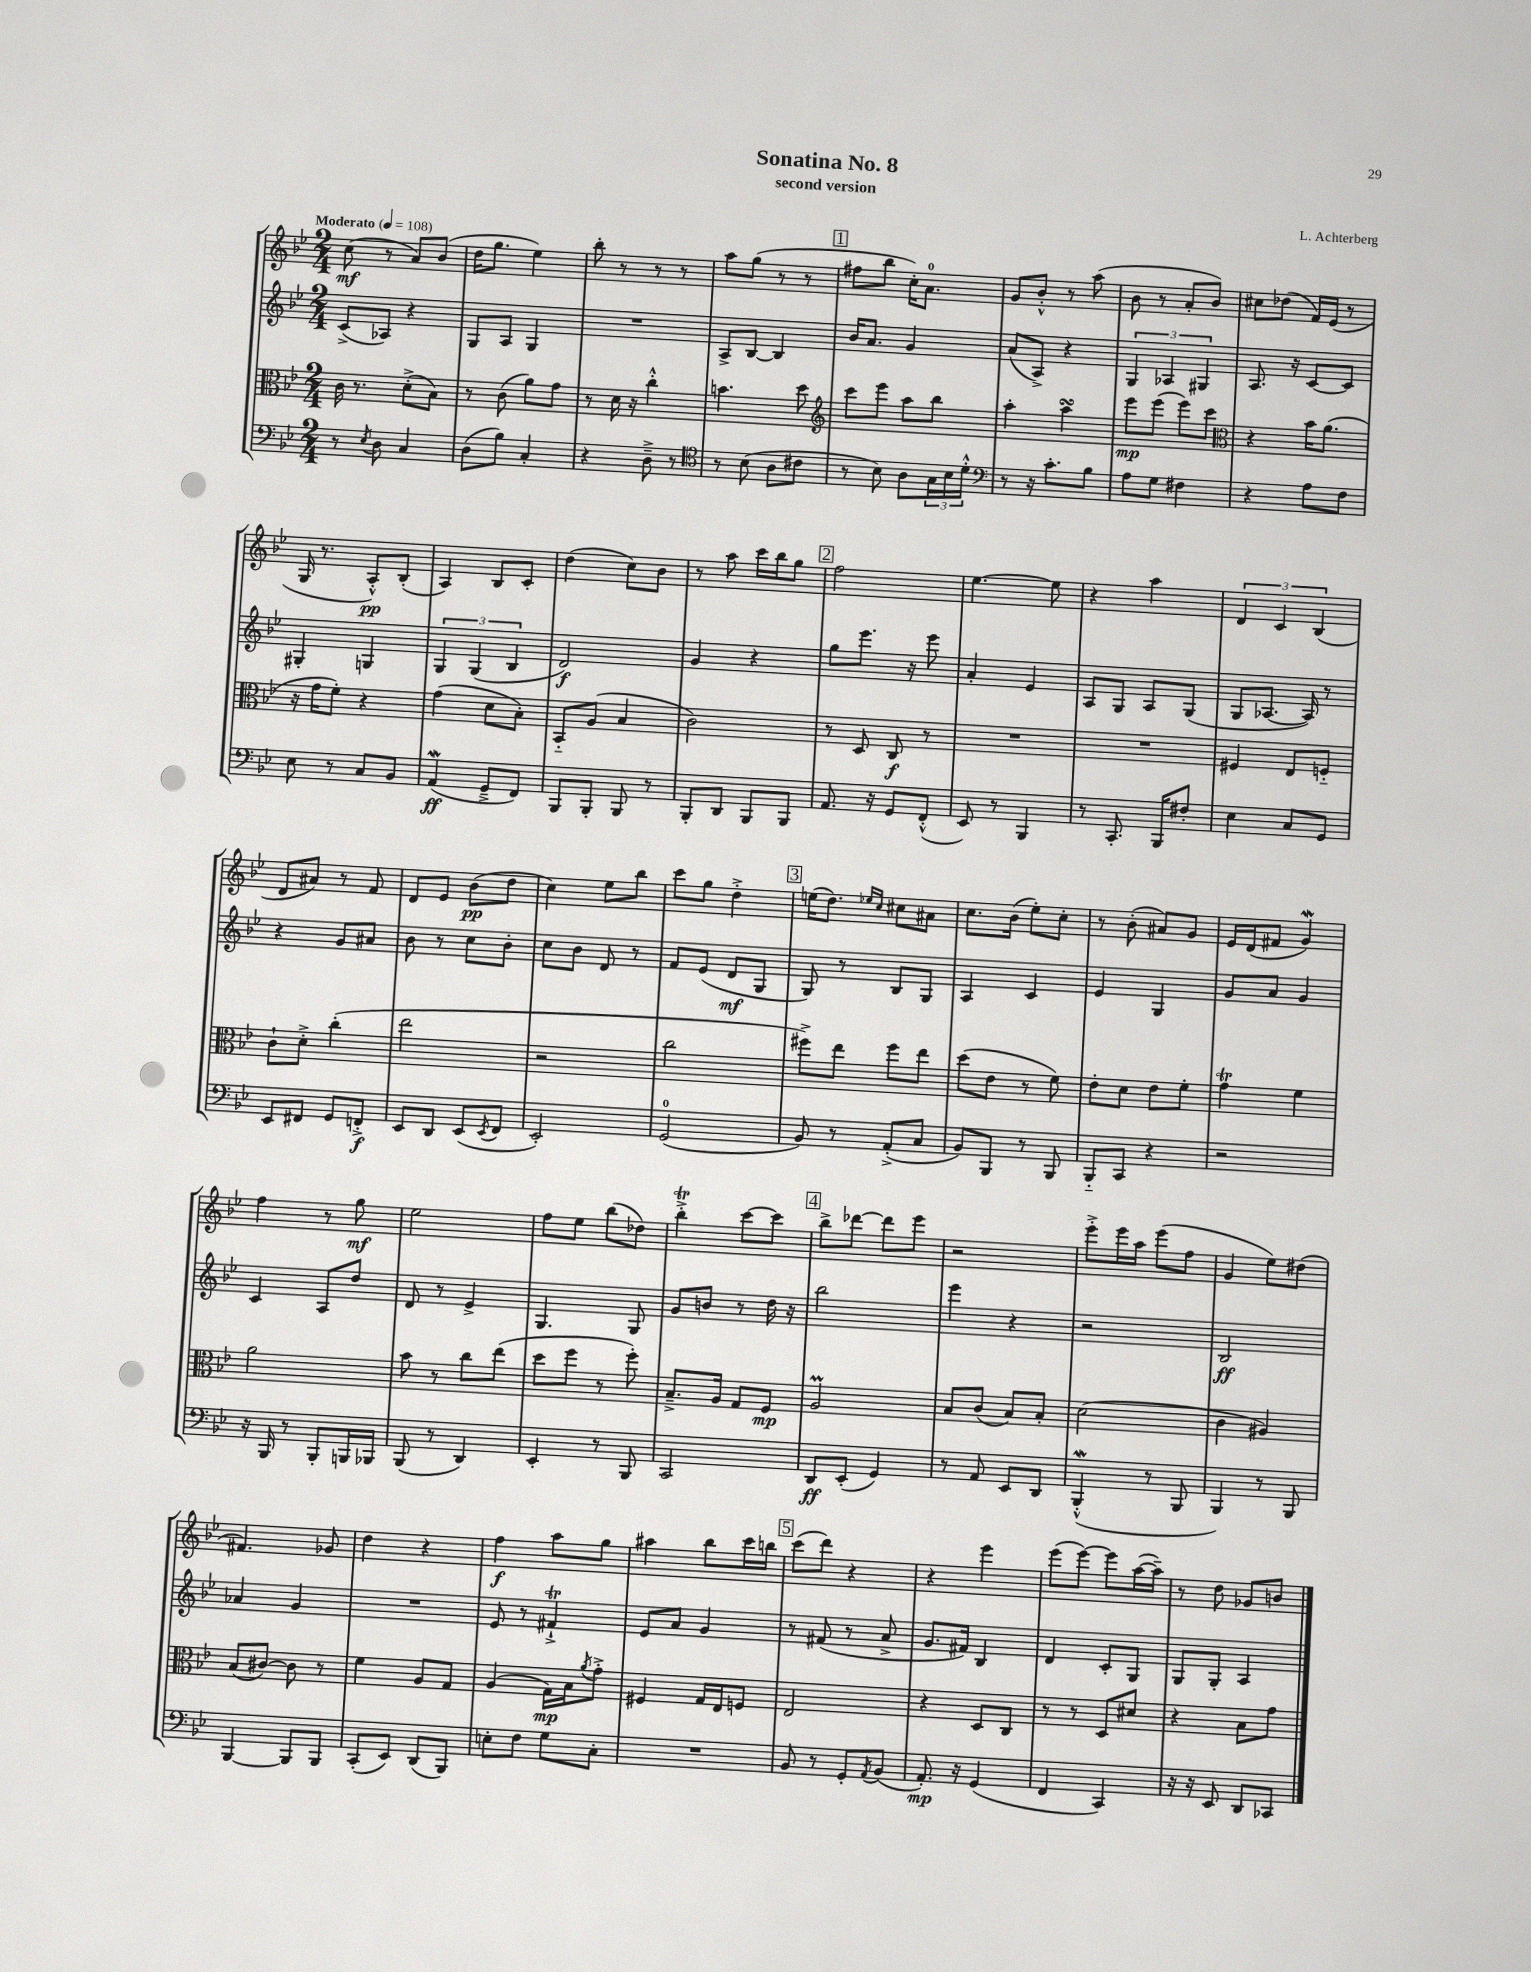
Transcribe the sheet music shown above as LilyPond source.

\header { title = "Sonatina No. 8" composer = "L. Achterberg" subtitle = "second version" }
<<
\new StaffGroup <<
\new Staff = "s0" {
    \clef treble \key bes \major \numericTimeSignature \time 2/4 \tempo "Moderato" 4 = 108
    c''8\mf( r8 a'8) bes'8( |
    d''16 g''8. ees''4) |
    bes''8-. r8 r8 r8 |
    a''8 g''8( r8 r8 |
    \mark \markup { \box "1" } fis''8 bes''8 c''16-.) a'8.-0 |
    g'8 bes'8-.-^ r8 a''8( |
    bes'8 r8 a'8-. bes'8) |
    cis''8 des''8( f'16) ees'16( r8 |
    g16 r8. a8-.-^\pp) bes8-.( |
    a4) bes8 c'8-. |
    d''4( c''8) bes'8 |
    r8 a''8 c'''16 bes''16 g''8 |
    \mark \markup { \box "2" } f''2 |
    ees''4.~ ees''8 |
    r4 a''4 |
    \tuplet 3/2 { d'4 c'4 bes4( } |
    d'8 ais'8) r8 f'8 |
    d'8 ees'8 bes'8\pp( d''8 |
    c''4) ees''8 bes''8 |
    c'''8 g''8 d''4-.-> |
    \mark \markup { \box "3" } e''16( d''8.) \grace { ees''16 c''16 } cis''8 ais'8 |
    c''8. bes'16( ees''8-.) c''8-. |
    r8 bes'8-.( ais'8) g'8 |
    ees'16 d'16( fis'8 g'4\mordent) |
    f''4 r8 g''8\mf |
    ees''2 |
    f''8 ees''8 bes''8( des''8) |
    bes''4-.->\trill c'''8~ c'''8 |
    \mark \markup { \box "4" } bes''8-> des'''8~ des'''8 ees'''8 |
    r2 |
    ees'''8-.-> ees'''16 a''16 ees'''8( f''8 |
    g'4 ees''8) dis''8( |
    fis'4.) ges'8 |
    d''4 r4 |
    f''4\f a''8 g''8 |
    ais''4 bes''8 c'''16 b''16 |
    \mark \markup { \box "5" } c'''8( d'''8) r4 |
    r4 ees'''4 |
    ees'''8( ees'''8~) ees'''8 a''16~( a''16--) |
    r8 d''8 ges'8 b'8 \bar "|." |
}
\new Staff = "s1" {
    \clef treble \key bes \major \numericTimeSignature \time 2/4
    c'8->( aes8) r4 |
    g8 a8 g4 |
    R2 |
    a8-> bes8~ bes4 |
    \mark \markup { \box "1" } bes'16 a'8. g'4 |
    a'8( a8->) r4 |
    \tuplet 3/2 { g4 aes4 gis4 } |
    a8. r16 c'8~ c'8 |
    gis4-. g4 |
    \tuplet 3/2 { g4 g4( bes4 } |
    d'2\f) |
    g'4 r4 |
    \mark \markup { \box "2" } g''8 ees'''8. r16 ees'''8 |
    a'4-. ees'4 |
    a8 g8 a8 g8( |
    g8 aes8.~ aes16) r8 |
    r4 g'8 ais'8 |
    bes'8 r8 c''8 bes'8-. |
    c''8 bes'8 d'8 r8 |
    f'8 ees'8( d'8\mf g8 |
    \mark \markup { \box "3" } g8) r8 bes8 g8 |
    a4 c'4 |
    ees'4 g4 |
    g'8 a'8 g'4 |
    c'4 a8 d''8 |
    d'8 r8 ees'4-> |
    g4. g8 |
    g'8 b'8 r8 d''16 r16 |
    \mark \markup { \box "4" } bes''2 |
    ees'''4 r4 |
    r2 |
    bes2\ff |
    aes'4 g'4 |
    R2 |
    ees'8 r8 fis'4-!->\trill |
    ees'8 a'8 g'4 |
    \mark \markup { \box "5" } r8 fis'8( r8 a'8-> |
    g'8. fis'16) bes4 |
    d'4 c'8-. g8 |
    g8 g8-. a4 \bar "|." |
}
\new Staff = "s2" {
    \clef alto \key bes \major \numericTimeSignature \time 2/4
    c'16 r8. d'8-.->( bes8) |
    r8 c'8( a'8) g'8 |
    r8 d'16 r16 c''4-.-^ |
    b'4. d''8 |
    \mark \markup { \box "1" } \clef treble c'''8 ees'''8 a''8 bes''8 |
    a''4-. a''4\turn |
    ees'''8\mp ees'''8( ees'''8) c'''8 |
    \clef alto r4 bes'16 a'8.( |
    r16 g'16 f'8-.) r4 |
    g'4( d'8 bes8-.) |
    bes,8-_ a8( bes4 |
    c'2) |
    \mark \markup { \box "2" } r8 d8 c8\f r8 |
    R2 |
    R2 |
    fis4 ees8 f8-_ |
    c'8-! d'8-.-> c''4-.( |
    ees''2 |
    r2 |
    c''2 |
    \mark \markup { \box "3" } fis''8->) ees''8 fis''8 ees''8 |
    d''8( ees'8 r8 f'8) |
    ees'8-. d'8 ees'8 f'8-. |
    g'4\trill f'4 |
    a'2 |
    bes'8 r8 c''8 ees''8( |
    d''8 f''8 r8 f''8-.) |
    bes8.---> a16 g8 f8\mp |
    \mark \markup { \box "4" } a2\prall |
    bes8 c'8( bes8) bes8-. |
    d'2( |
    c'4 ais4) |
    bes8( cis'8~) cis'8 r8 |
    f'4 a8 g8 |
    a4( g16\mp) bes16 \acciaccatura { a'8 } g'8-.-> |
    fis4 g16 ees16 f8 |
    \mark \markup { \box "5" } ees2 |
    r4 d8 c8 |
    r8 r8 d8 dis'8 |
    r4 bes8 g'8 \bar "|." |
}
\new Staff = "s3" {
    \clef bass \key bes \major \numericTimeSignature \time 2/4
    r8 \acciaccatura { ees8 } d8 c4 |
    d8( bes8) c4-. |
    r4 d8---> r8 |
    \clef tenor r8 bes8( a8 cis'8 |
    \mark \markup { \box "1" } r8 bes8) a8 \tuplet 3/2 { g16 bes16 d'16-.-^ } |
    \clef bass r8 r16 c'8.-. bes8 |
    a8 g8 fis4 |
    r4 a8 f8 |
    ees8 r8 c8 bes,8 |
    a,4\mordent\ff( g,8---> f,8) |
    bes,,8 bes,,8-. bes,,8 r8 |
    bes,,8-. d,8 bes,,8 bes,,8 |
    \mark \markup { \box "2" } a,8. r16 g,8 f,8-.-^( |
    ees,8) r8 bes,,4 |
    r8 c,8.-. bes,,16 fis8-. |
    ees4 c8 g,8 |
    ees,8 fis,8 g,8 f,8-.->\f |
    ees,8 d,8 ees,8( \acciaccatura { ees,8 } f,8 |
    ees,2-.) |
    g,2-0( |
    \mark \markup { \box "3" } bes,8) r8 a,8-.->( c8 |
    bes,8) bes,,8 r8 bes,,8 |
    bes,,8-_ c,8 r4 |
    r2 |
    r16 bes,,16 r8 bes,,8-. b,,16 bes,,16 |
    bes,,8( r8 d,4) |
    ees,4-. r8 bes,,8 |
    c,2 |
    \mark \markup { \box "4" } d,8\ff ees,8-.( g,4) |
    r8 a,8 ees,8 d,8 |
    bes,,4-.-^\mordent( r8 bes,,8 |
    bes,,4) r8 bes,,8 |
    bes,,4~ bes,,8 bes,,8 |
    c,8-.( ees,8) d,8( bes,,8) |
    e8-. f8 g8 c8-. |
    R2 |
    \mark \markup { \box "5" } bes,8 r8 g,8-. \acciaccatura { a,8 } bes,8( |
    a,8.-.\mp) r16 g,4( |
    f,4 c,4) |
    r16 r16 ees,8 d,8 ces,8 \bar "|." |
}
>>
>>
\layout { \context { \Score \remove "Bar_number_engraver" } }
